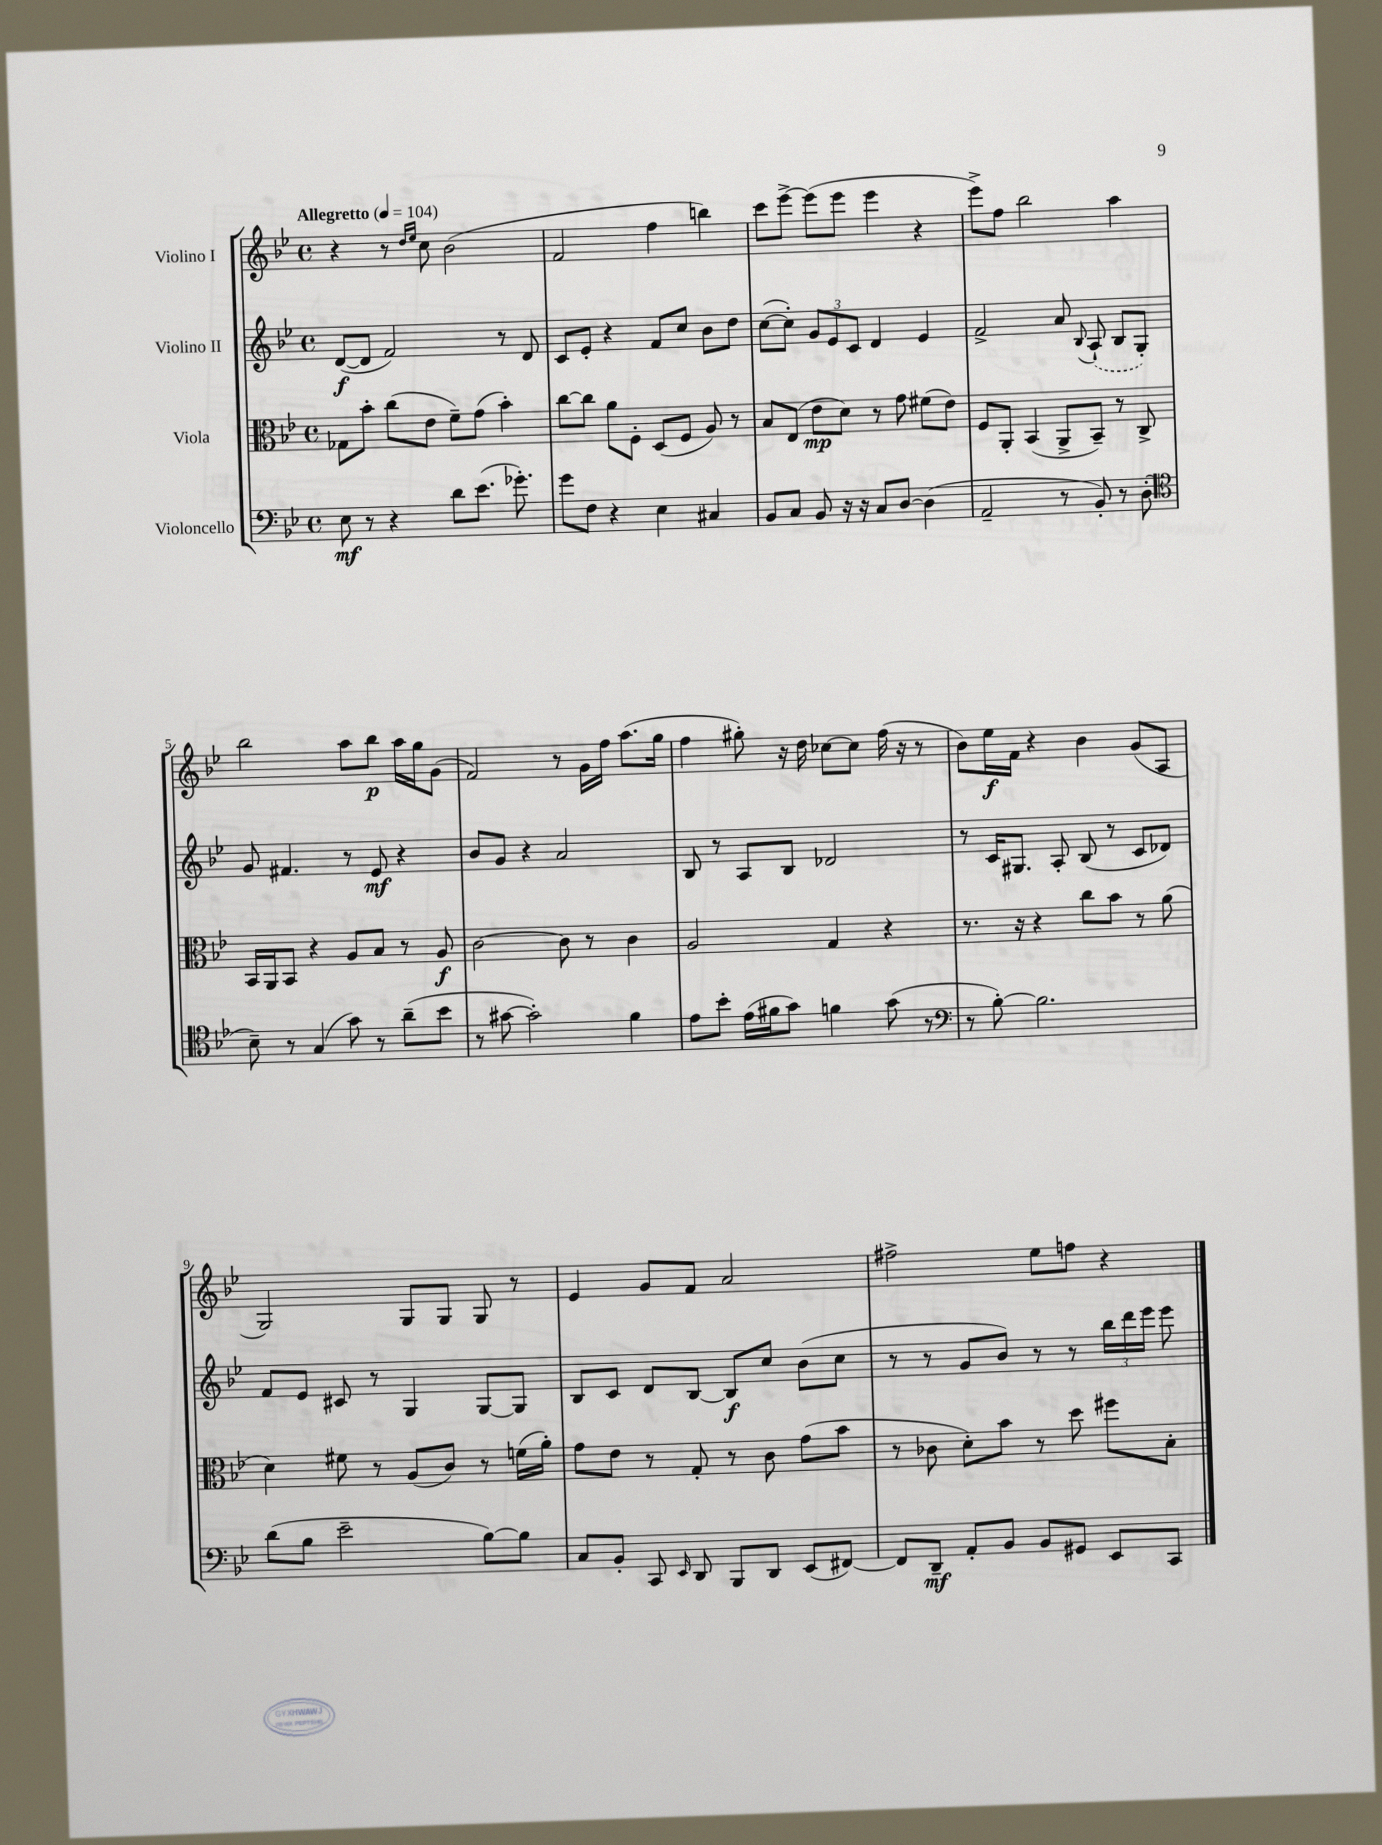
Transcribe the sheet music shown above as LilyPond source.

<<
\new StaffGroup <<
\new Staff = "s0" \with { instrumentName = "Violino I" } {
    \clef treble \key bes \major \defaultTimeSignature \time 4/4 \tempo "Allegretto" 4 = 104
    \autoBeamOff r4 r8 \grace { d''16[ ees''16] } c''8 bes'2( |
    f'2 f''4 b''4) |
    c'''8[ ees'''8]~-> ees'''8[( ees'''8] ees'''4 r4 |
    ees'''8[->) f''8] bes''2 a''4 |
    bes''2 a''8[ bes''8]\p a''16[ g''16 g'8]( |
    f'2) r8 g'16[ f''16] a''8.[( g''16] |
    f''4 gis''8-.) r16 d''16 ces''8[~ ces''8] f''16( r16 r8 |
    bes'8[) ees''16\f f'16] r4 bes'4 g'8[( a8] |
    g2) g8[ g8] g8 r8 |
    ees'4 g'8[ f'8] a'2 |
    fis''2-> ees''8[ f''8] r4 \bar "|." |
}
\new Staff = "s1" \with { instrumentName = "Violino II" } {
    \clef treble \key bes \major \defaultTimeSignature \time 4/4
    \autoBeamOff d'8[~\f( d'8] f'2) r8 d'8 |
    c'8[ ees'8]-. r4 f'8[ c''8] bes'8[ d''8] |
    c''8[~( c''8]-.) \tuplet 3/2 { g'8[ ees'8 c'8] } d'4 ees'4 |
    f'2-> a'8 \appoggiatura { bes8 } \once \slurDashed a8-!( bes8[ g8]-.) |
    g'8 fis'4. r8 ees'8\mf r4 |
    bes'8[ g'8] r4 a'2 |
    bes8 r8 a8[ bes8] des'2 |
    r8 c'16[ gis8.] a8-. bes8( r8 c'8[ des'8]) |
    f'8[ ees'8] cis'8 r8 g4 g8[~ g8] |
    bes8[ c'8] d'8[ bes8]~ bes8[\f c''8] bes'8[( c''8] |
    r8 r8 g'8[ bes'8]) r8 r8 \tuplet 3/2 { bes''16[ d'''16 ees'''16] } ees'''8 \bar "|." |
}
\new Staff = "s2" \with { instrumentName = "Viola" } {
    \clef alto \key bes \major \defaultTimeSignature \time 4/4
    \autoBeamOff ges8[ bes'8]-. c''8[( ees'8] f'8[--) g'8]( bes'4-.) |
    c''8[~ c''8] a'8[ f8]-. d8[( f8] a8) r8 |
    bes8[ ees8]( ees'8[\mp d'8]) r8 g'8 fis'8[( ees'8]) |
    f8[ a,8]-. bes,4( a,8[-> bes,8]--) r8 c8-> |
    bes,16[ a,16 bes,8] r4 a8[ bes8] r8 a8\f |
    c'2~ c'8 r8 c'4 |
    a2 g4 r4 |
    r8. r16 r4 c''8[ bes'8] r8 a'8( |
    d'4) fis'8 r8 a8[( c'8]) r8 f'16[( a'16]-.) |
    g'8[ ees'8] r8 g8-. r8 c'8 g'8[( bes'8] |
    r8 ces'8 d'8[-.) bes'8] r8 d''8 fis''8[ bes8]-. \bar "|." |
}
\new Staff = "s3" \with { instrumentName = "Violoncello" } {
    \clef bass \key bes \major \defaultTimeSignature \time 4/4
    \autoBeamOff ees8\mf r8 r4 d'8[ ees'8.]( ges'8.-.) |
    g'8[ f8] r4 ees4 cis4 |
    bes,8[ c8] bes,8 r16 r16 c8[ d8]~ d4( |
    a,2-- r8 bes,8-.) r8 d8-.( |
    \clef tenor bes8--) r8 g4( g'8) r8 a'8[--( bes'8] |
    r8 gis'8~ gis'2-.) f'4 |
    ees'8[ bes'8]-. ees'16[( fis'16 g'8]) f'4 g'8( r8 |
    \clef bass r8 bes8~-.) bes2. |
    d'8[( bes8] ees'2-- bes8[~) bes8] |
    c8[ bes,8]-. c,8 \grace { ees,16 } d,8 bes,,8[ d,8] ees,8[( fis,8]~) |
    fis,8[ d,8]--\mf a,8[-. bes,8] bes,8[ gis,8] ees,8[ c,8] \bar "|." |
}
>>
>>
